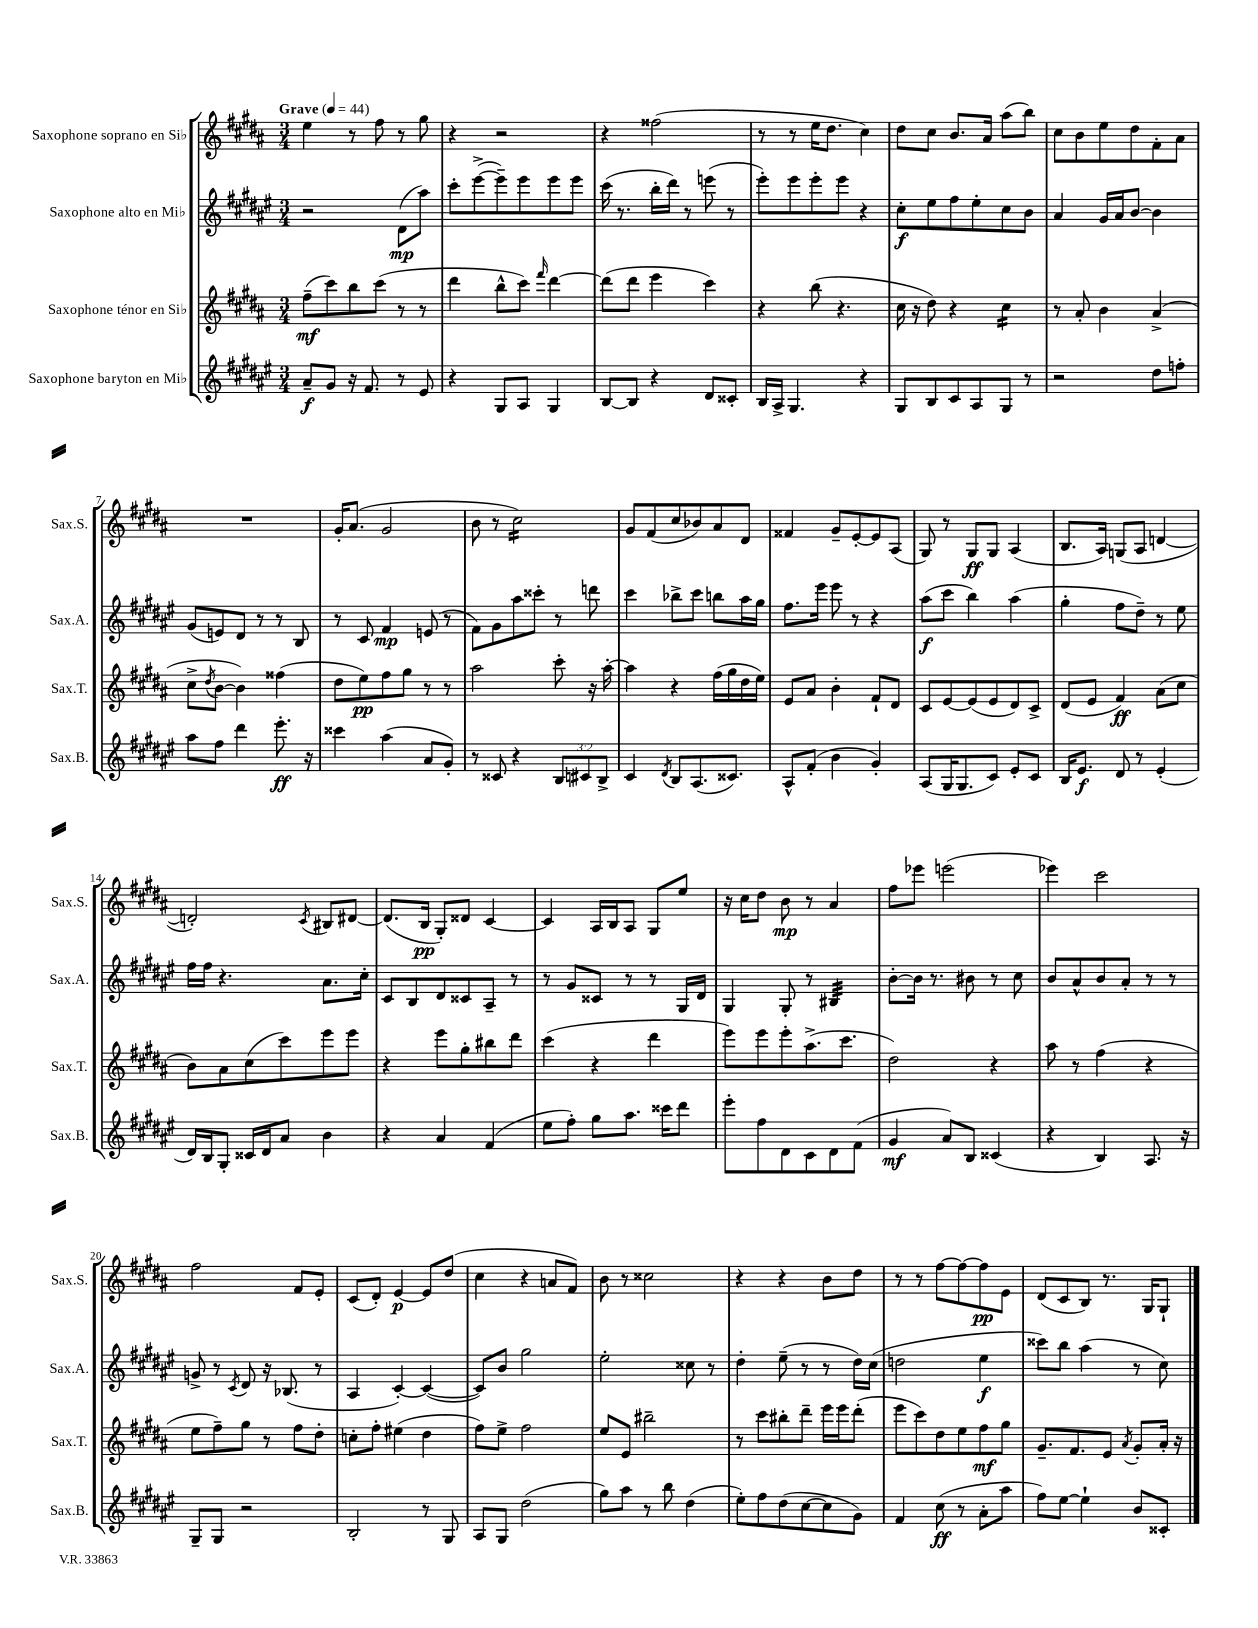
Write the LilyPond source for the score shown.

<<
\new StaffGroup <<
\new Staff = "s0" \with { instrumentName = "Saxophone soprano en Sib" shortInstrumentName = "Sax.S." } {
    \clef treble \key b \major \numericTimeSignature \time 3/4 \tempo "Grave" 4 = 44
    e''4 r8 fis''8 r8 gis''8 |
    r4 r2 |
    r4 fisis''2( |
    r8 r8 e''16 dis''8. cis''4) |
    dis''8 cis''8 b'8. ais'16 ais''8( b''8) |
    cis''8 b'8 e''8 dis''8 fis'8-. ais'8 |
    R2. |
    gis'16-. ais'8.( gis'2 |
    b'8 r8 cis''2:16) |
    gis'8 fis'8( cis''8 bes'8) ais'8 dis'8 |
    fisis'4 gis'8-- e'8~-. e'8 ais8( |
    gis8) r8 gis8\ff gis8 ais4( |
    b8. ais16) g8( ais8 d'4~ |
    d'2-.) \acciaccatura { cis'8 } bis8 dis'8~ |
    dis'8.( b16\pp gis8-.) disis'8 cis'4~ |
    cis'4 ais16 b16 ais8 gis8 e''8 |
    r16 cis''16 dis''8 b'8\mp r8 ais'4 |
    fis''8 ees'''8 e'''2( |
    ees'''4) cis'''2 |
    fis''2 fis'8 e'8-. |
    cis'8( dis'8-.) e'4~\p e'8 dis''8( |
    cis''4 r4 a'8 fis'8) |
    b'8 r8 cisis''2 |
    r4 r4 b'8 dis''8 |
    r8 r8 fis''8~ fis''8~ fis''8\pp e'8 |
    dis'8( cis'8 b8) r8. gis16 gis8-! \bar "|." |
}
\new Staff = "s1" \with { instrumentName = "Saxophone alto en Mib" shortInstrumentName = "Sax.A." } {
    \clef treble \key fis \major \numericTimeSignature \time 3/4
    r2 dis'8\mp( ais''8) |
    cis'''8-. eis'''8~->( eis'''8--) eis'''8 eis'''8 eis'''8 |
    cis'''16( r8. b''16-. dis'''16) r8 e'''8( r8 |
    eis'''8-.) eis'''8 eis'''8-. eis'''8 r4 |
    cis''8-.\f eis''8 fis''8 eis''8-. cis''8 b'8 |
    ais'4 gis'16 ais'16 b'8~ b'4 |
    gis'8( e'8) dis'8 r8 r8 b8 |
    r8 cis'8 fis'4\mp e'8( r8 |
    fis'8) gis'8 ais''8 cisis'''8-. r8 d'''8 |
    cis'''4 bes''8-> cis'''8 b''8 ais''16 gis''16 |
    fis''8. eis'''16 eis'''8 r8 r4 |
    ais''8\f( cis'''8 b''4) ais''4( |
    gis''4-. fis''8 dis''8--) r8 eis''8 |
    fis''16 fis''16 r4. ais'8. cis''16-. |
    cis'8 b8 dis'8 cisis'8 ais8-- r8 |
    r8 gis'8 cisis'8 r8 r8 gis16 dis'16 |
    gis4 gis8-. r8 bis4:32 |
    b'8~-. b'16 r8. bis'8 r8 cis''8 |
    b'8 ais'8-^ b'8 ais'8-. r8 r8 |
    g'8-> r8 \acciaccatura { cis'8 } dis'8 r16 bes8.( r8 |
    ais4 cis'4~-.) cis'4~( |
    cis'8) b'8 gis''2 |
    eis''2-. cisis''8 r8 |
    dis''4-. eis''8--( r8 r8 dis''16) cis''16( |
    d''2 eis''4\f |
    cisis'''8) b''8 ais''4( r8 cis''8) \bar "|." |
}
\new Staff = "s2" \with { instrumentName = "Saxophone ténor en Sib" shortInstrumentName = "Sax.T." } {
    \clef treble \key b \major \numericTimeSignature \time 3/4
    fis''8--\mf( cis'''8) b''8 cis'''8( r8 r8 |
    dis'''4 b''8-^ cis'''8) \grace { fis'''16 } dis'''4~ |
    dis'''8( dis'''8 e'''4 cis'''4) |
    r4 b''8( r4. |
    cis''16 r16 dis''8) r4 cis''4:16 |
    r8 ais'8-. b'4 ais'4->( |
    cis''8-> \acciaccatura { dis''8 } b'8~ b'4) fisis''4( |
    dis''8 e''8\pp) fis''8 gis''8 r8 r8 |
    ais''2 cis'''8-. r16 ais''16~-. |
    ais''4 r4 fis''16( gis''16 dis''16 e''16) |
    e'8 ais'8 b'4-. fis'8-! dis'8 |
    cis'8 e'8~ e'8( e'8 dis'8) cis'8-> |
    dis'8( e'8 fis'4\ff) ais'8( cis''8 |
    b'8) ais'8 cis''8( cis'''8) e'''8 e'''8 |
    r4 e'''8 gis''8-. bis''8 dis'''8 |
    cis'''4( r4 dis'''4 |
    e'''8) e'''8 e'''8-. ais''8.->( cis'''8. |
    dis''2) r4 |
    ais''8 r8 fis''4( r4 |
    e''8 fis''8--) gis''8 r8 fis''8 dis''8-. |
    c''8-. fis''8-. eis''4( dis''4 |
    fis''8) e''8-> fis''2 |
    e''8 e'8 bis''2-- |
    r8 cis'''8 bis''8-. dis'''8-- e'''16 e'''16 dis'''8-.( |
    e'''8 cis'''8) dis''8 e''8 fis''8\mf gis''8 |
    gis'8.-- fis'8. e'8 \acciaccatura { ais'8 } gis'8-. ais'16-. r16 \bar "|." |
}
\new Staff = "s3" \with { instrumentName = "Saxophone baryton en Mib" shortInstrumentName = "Sax.B." } {
    \clef treble \key fis \major \numericTimeSignature \time 3/4 \override Staff.TupletNumber.text = #tuplet-number::calc-fraction-text
    ais'8--\f gis'8 r16 fis'8. r8 eis'8 |
    r4 gis8 ais8 gis4 |
    b8~ b8 r4 dis'8 cisis'8-. |
    b16 ais16-> gis4. r4 |
    gis8 b8 cis'8 ais8 gis8 r8 |
    r2 dis''8 f''8-. |
    ais''8 fis''8 dis'''4 eis'''8.-.\ff r16 |
    cisis'''4 ais''4( ais'8 gis'8-.) |
    r8 cisis'8 r4 \tuplet 3/2 { b8 cis'8 b8-> } |
    cis'4 \acciaccatura { dis'8 } b8 ais8.( cisis'8.) |
    ais8-^ fis'8-.( b'4 gis'4-.) |
    ais8( gis16 gis8. cis'8) eis'8-. cis'8 |
    b16 eis'8.\f dis'8 r8 eis'4-.( |
    dis'16) b16 gis8-. cisis'16 dis'16 ais'8 b'4 |
    r4 ais'4 fis'4( |
    eis''8 fis''8-.) gis''8 ais''8. cisis'''16 dis'''8 |
    eis'''8-. fis''8 dis'8 cis'8 dis'8 fis'8( |
    gis'4\mf ais'8) b8 cisis'4( |
    r4 b4) ais8. r16 |
    gis8-- gis8 r2 |
    b2-. r8 gis8 |
    ais8 gis8 dis''2( |
    gis''8) ais''8 r8 b''8 dis''4( |
    eis''8-.) fis''8 dis''8( cis''8~ cis''8 gis'8) |
    fis'4 cis''8\ff( r8 ais'8-. ais''8 |
    fis''8) eis''8~ eis''4-! b'8 cisis'8-. \bar "|." |
}
>>
>>
